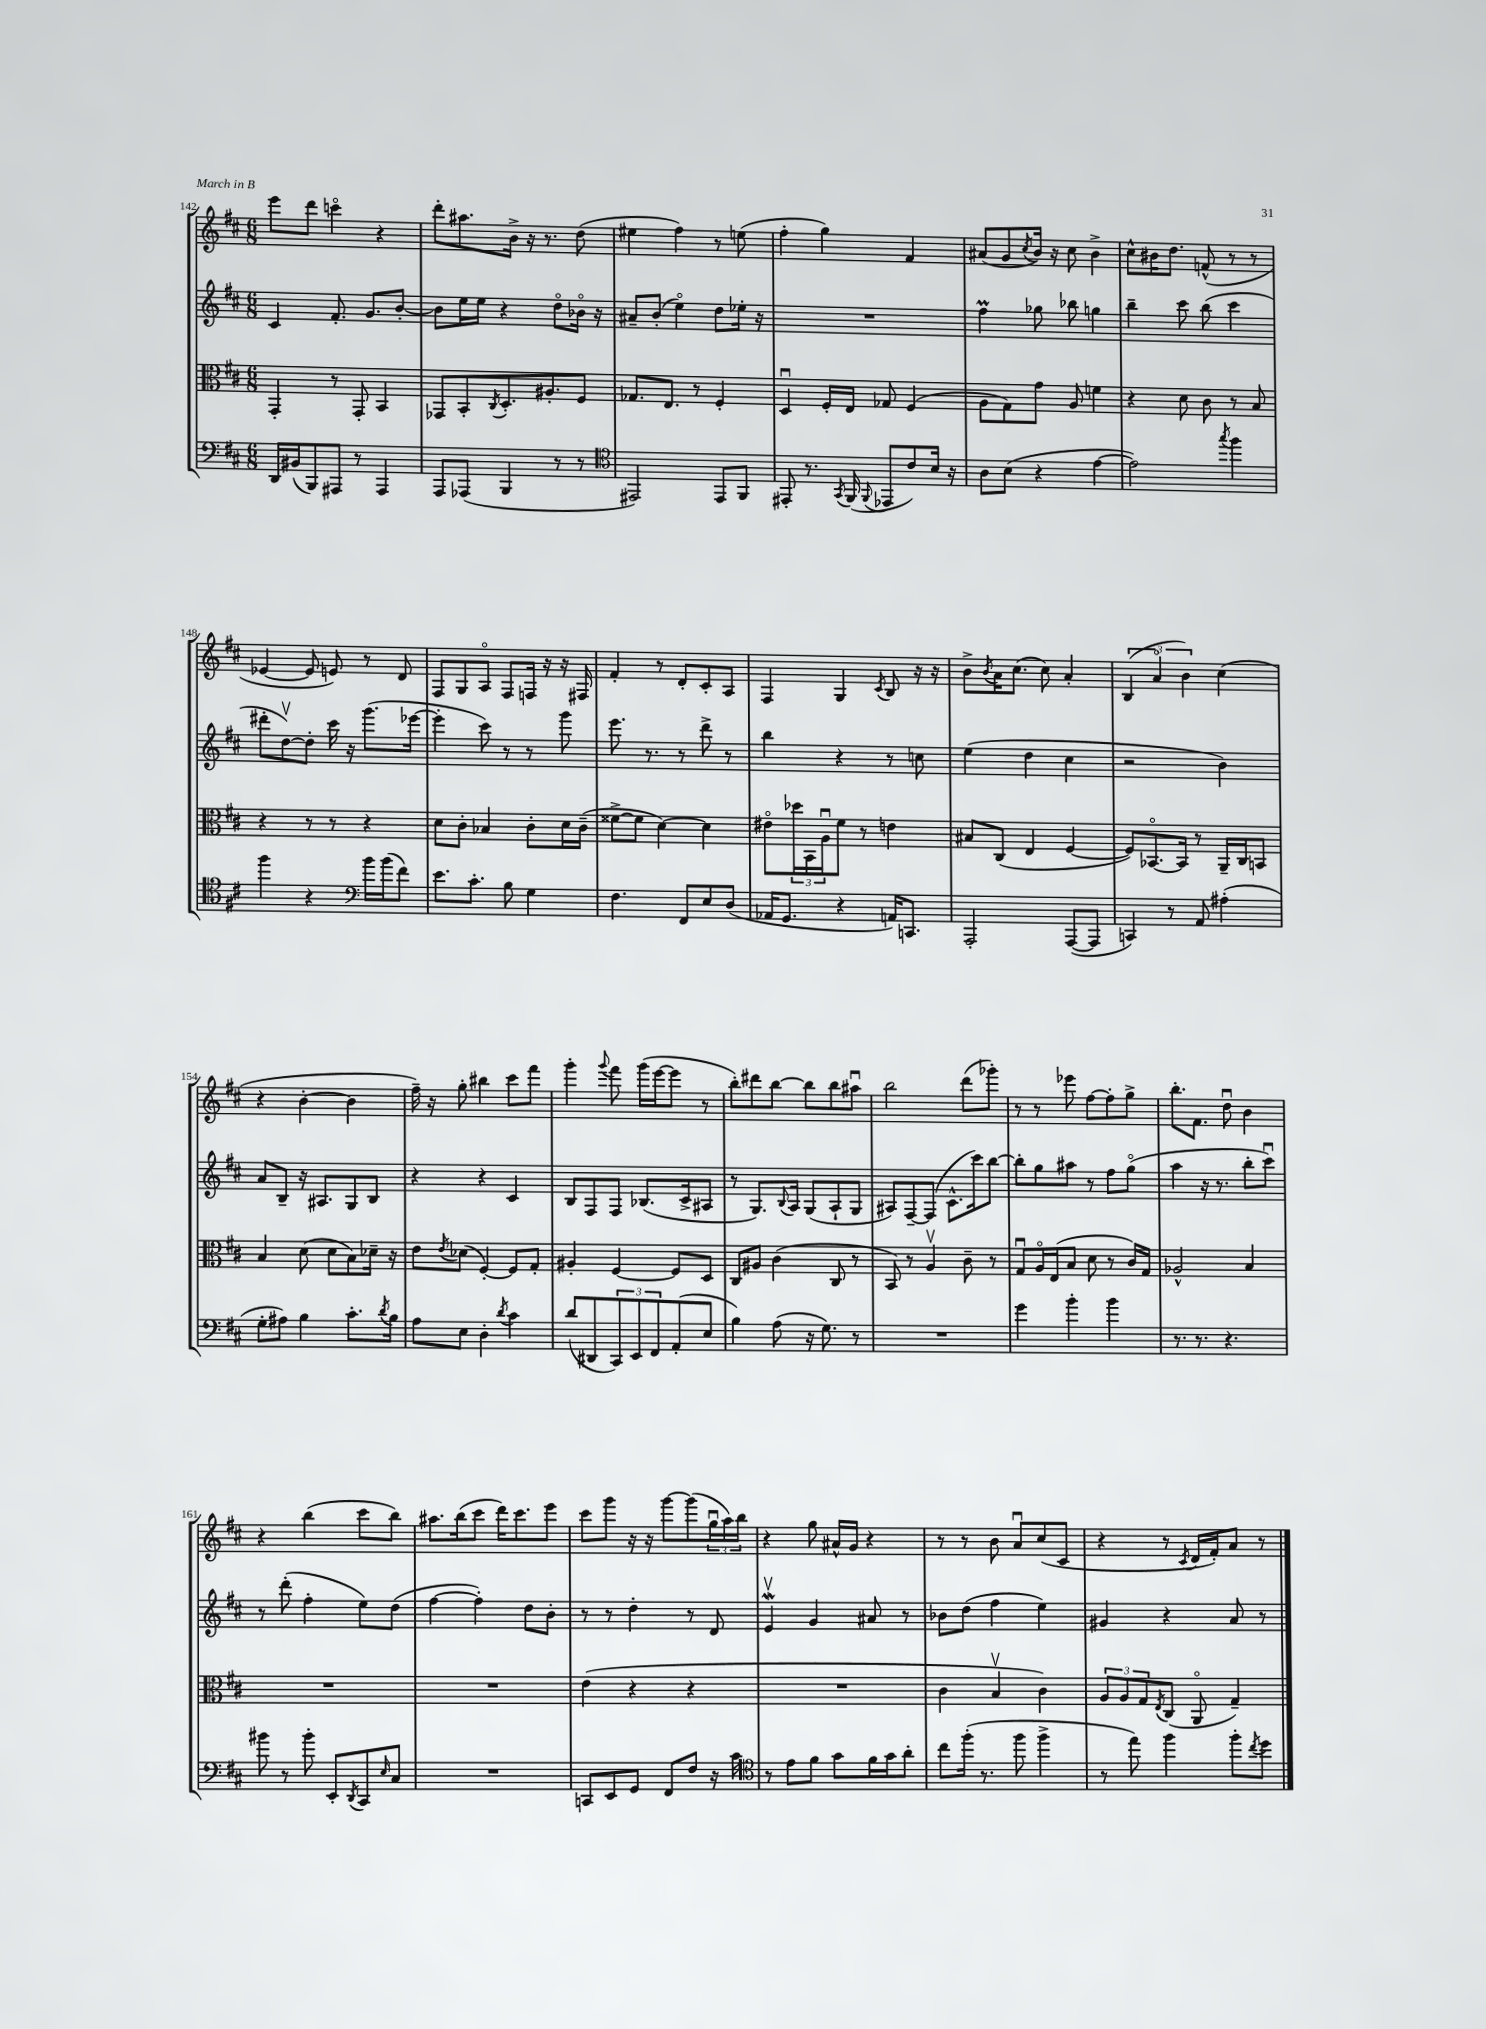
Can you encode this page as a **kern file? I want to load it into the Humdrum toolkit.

**kern	**kern	**kern	**kern
*part4	*part3	*part2	*part1
*staff4	*staff3	*staff2	*staff1
*clefF4	*clefC3	*clefG2	*clefG2
*k[f#c#]	*k[f#c#]	*k[f#c#]	*k[f#c#]
*M6/8	*M6/8	*M6/8	*M6/8
=142	=142	=142	=142
16DD/LL	4GG'/	4c#/	8eee\L
(16BB#X/J	.	.	.
8BBB/)	.	.	8ddd\J
8AAA#X/J	8r	8.f#'/	4cccn\
8r	8GG'/	.	.
.	.	8.g/L	.
4AAA#/	4BB/	.	4r
.	.	[8b'/J	.
=143	=143	=143	=143
8AAA/L	8GG-X/L	8b\L]	8ddd'\L
(8AAA-X/J	8BB'/	16ee\L	8.aa#X\
.	.	16ee\JJ	.
.	8qC#/	.	.
4BBB/	8.D'/	4r	.
.	.	.	16b^\Jk
.	.	.	16r
.	8.A#X'/	.	8.r
8r	.	8dd\L	.
8r	8F#/J	16b-X\Jk	(8dd\
.	.	16r	.
=144	=144	=144	=144
*clefC4	*	*	*
2EE#X/)	8.G-X/L	8a#X~/L	4ee#X\
.	.	(8b'/J	.
.	8.E/J	.	.
.	.	4ee\)	4ff#\)
.	8r	.	.
8EE#/L	4F#'/	8dd\L	8r
8FF#/J	.	16ee-X'\Jk	(8een\
.	.	16r	.
=145	=145	=145	=145
8EE#X'/	4Du/	2.r	4ff#'\
8.r	.	.	.
.	16F#'/LL	.	4gg\)
8qGG/	.	.	.
(16FF#/	16E/JJ	.	.
8qqFF#/	.	.	.
8EE-X/L	8G-X/	.	.
8c#/)	(4F#/	.	4f#/
16B/Jk	.	.	.
16r	.	.	.
=146	=146	=146	=146
8A\L	8A\L	4ff#m\	(8a#X/L
(8B\J	8G\)	.	8g/
.	.	.	8qcc#/
4r	8g\J	8gg-X\	16b/Jk)
.	.	.	16r
.	8A/	8bb-X\	8cc#\
[4e\	4fn\	4ggn\	4b^\
=147	=147	=147	=147
2e\])	4r	4bb~\	8cc#^^\L
.	.	.	16b#X\K
.	.	.	8.dd\J
.	8d\	8ccc#\	.
.	8c#\	(8bb\	(8fn^^/
8qgg/	.	.	.
4ff#\	8r	4ccc#\	8r
.	8B/	.	8r
!!LO:LB:g=z
=148	=148	=148	=148
4ff#\	4r	8ddd#X'\L	[4e-X/
.	.	[8ddv\)	.
4r	8r	8dd'\J]	8e-/]
.	8r	16ccc#\	8en/)
.	.	16r	.
*clefF4	*	*	*
16b\LL	4r	(8.ggg\L	8r
(16b\J	.	.	.
8f#\J)	.	.	8d/
.	.	[16eee-X\Jk	.
=149	=149	=149	=149
8.e\L	8d\L	4eee-'\]	8F#/L
.	8c#'\J	.	8G/
8.c#'\J	.	.	.
.	4B-X/	8ccc#\)	8A/J
8B\	.	8r	8F#/L
4G\	8c#'\L	8r	16Fn/Jk
.	.	.	16r
.	16d\L	8ggg\	16r
.	(16c#~\JJ	.	16F#X/
=150	=150	=150	=150
4.F#\	[8f##X^\L	8.eee\	4f#'/
.	8f##\J]	.	.
.	.	8.r	.
.	[4d\)	.	8r
8FF#/L	.	8r	8d'/L
8E/	4d\]	8ddd^\	8c#'/
(8D/J	.	8r	8A/J
=151	=151	=151	=151
16AA-X/KL	8e#X\L	4bb\	4F#/
8.GG/J	.	.	.
.	24dd-X\L	.	.
.	24BB\	.	.
.	24Au\J	.	.
4r	8f#\J	4r	4G/
.	8r	.	.
.	.	.	8qc#/
16AAn/KL)	4en\	8r	8B/
8.CCn/J	.	.	.
.	.	8ccn\	16r
.	.	.	16r
=152	=152	=152	=152
2AAA'/	8B#X/L	(4ee\	8b^\L
.	.	.	8qb/
.	(8C#/J	.	16a\K
.	.	.	(8.cc#\J
.	4E/	4dd\	.
.	.	.	8cc#\)
([8AAA/L	[4F#/	4cc#\	4a'/
8AAA/J]	.	.	.
=153	=153	=153	=153
4CCn/)	8F#/L])	2r	(6B/
.	[8.BB-X/	.	.
.	.	.	6a/
8r	.	.	.
.	16BB-/Jk]	.	.
.	.	.	6b\)
8AA/	8r	.	.
(4A#X'\	16AA~/LL	4b\)	(4cc#\
.	16C#/J	.	.
.	8BBn/J	.	.
!!LO:LB:g=z
=154	=154	=154	=154
8G'\L	4B/	8a/L	4r
8A#X\J)	.	8B~/J	.
4B\	(8d\	16r	[4b'\
.	.	8.A#X/L	.
.	8d\L	.	.
8.c#'\L	8B\)	8G/	4b\]
.	16d-X~\Jk	8B/J	.
8qd/	.	.	.
16B\Jk	16r	.	.
=155	=155	=155	=155
8A\L	8e\L	4r	16ff#~\)
.	.	.	16r
.	8qe/	.	.
8E\J	(8d-X\J	.	8gg'\
4D'\	[4F#'/)	4r	4bb#X\
8qd/	.	.	.
4c#\	8F#/L]	4c#/	8ccc#\L
.	8G'/J	.	8fff#\J
=156	=156	=156	=156
(8d/L	4A#X'/	8B/L	4ggg'\
8DD#X/	.	8F#/	.
.	.	.	8qqggg/
12CC#/)	[4F#/	8F#/J	8fff#\
12EE/	.	.	.
.	.	(8.B-X/L	(16ggg\LL
12FF#/	.	.	.
.	.	.	[16eee\J
(8AA'/	8F#/L]	.	8eee\J]
.	.	16c#^/k	.
8E/J	8D/J	8A#X/J	8r
=157	=157	=157	=157
4B\)	8C#/L	8r	8bb'\L)
.	8A#X/J	8.G/L)	8ddd#X\
(8A\	(4c#\	.	[8bb\J
.	.	8qqB/	.
.	.	16A/Jk	.
16r	.	(8G/L	8bb\L]
8.G\)	.	.	.
.	8C#/	8A`/	8bb\
8r	8r	8G/J	8aa#Xu\J
=158	=158	=158	=158
2.r	8BB/)	8A#X/L)	2bb\
.	8r	[8F#~/	.
.	4Av/	(8F#/J]	.
.	.	8.c#^^\L	.
.	8c#~\	.	(8ddd\L
.	.	16ccc#\k)	.
.	8r	[8bb\J	8ggg-X'\J)
=159	=159	=159	=159
4g\	8Gu/L	8bb'\L]	8r
.	16A/L	8gg\	8r
.	(16E/J	.	.
4b'\	8B/J	8aa#X\J	8eee-X\
.	8d\	8r	[8ff#\L
4b\	8r	8ff#\L	8ff#'\]
.	16c#/LL)	(8gg\J	8gg^\J
.	16G/JJ	.	.
=160	=160	=160	=160
8.r	2A-X^^/	4aa\	8.bb'\L
8.r	.	.	8.f#\J
.	.	16r	.
.	.	8.r	.
4.r	.	.	8ddu\
.	4B/	8bb'\L	4b\
.	.	8ccc#u\J)	.
!!LO:LB:g=z
=161	=161	=161	=161
8b#X\	2.r	8r	4r
8r	.	(8ddd'\	.
8b#'\	.	4ff#'\	(4bb\
8EE'/L	.	.	.
8qDD/	.	.	.
8CC#/	.	8ee\L)	8ccc#\L
16qqE/	.	.	.
8C#/J	.	(8dd\J	8bb\J)
=162	=162	=162	=162
2.r	2.r	[4ff#\	8.aa#X\L
.	.	.	(16bb\k
.	.	4ff#'\])	8ccc#\J
.	.	.	16ddd\KL)
.	.	.	8.ccc#\
.	.	8dd\L	.
.	.	8b'\J	8eee\J
=163	=163	=163	=163
8CCn/L	(4e\	8r	8ccc#\L
8EE/	.	8r	8ggg\J
8GG/J	4r	4dd'\	16r
.	.	.	16r
8FF#/L	.	.	[8ggg\L
8F#/J	4r	8r	(8ggg\]
16r	.	8d/	24ggu\L
.	.	.	24aa\)
16c#\	.	.	.
.	.	.	24bb\JJ
=164	=164	=164	=164
*clefC4	*	*	*
8r	2.r	4eWv/	4r
8e\L	.	.	.
8f#\J	.	4g/	8gg\
8g\L	.	.	16a#X^^/LL
.	.	.	16g/JJ
16f#\L	.	8a#X/	4r
16g\J	.	.	.
8a'\J	.	8r	.
=165	=165	=165	=165
8cc#\L	4c#\	8b-X\L	8r
(16ff#'\Jk	.	(8dd\J	8r
8.r	.	.	.
.	4Bv/	4ff#\	8b\
8ff#\	.	.	8au/L
4ff#^\	4c#\)	4ee\)	(8cc#/
.	.	.	8c#/J
=166	=166	=166	=166
8r	12A/L	4g#X/	4r
.	12A/	.	.
8ee\)	.	.	.
.	12G/	.	.
.	8qE/	.	.
4ff#\	(8C#/J	4r	8r
.	.	.	8qc#/
.	8AA/	.	16d/LL
.	.	.	16f#'/J)
8ff#'\L	4G~/)	8a/	8a/J
8qcc#/	.	.	.
8dd\J	.	8r	8r
==	==	==	==
*-	*-	*-	*-
